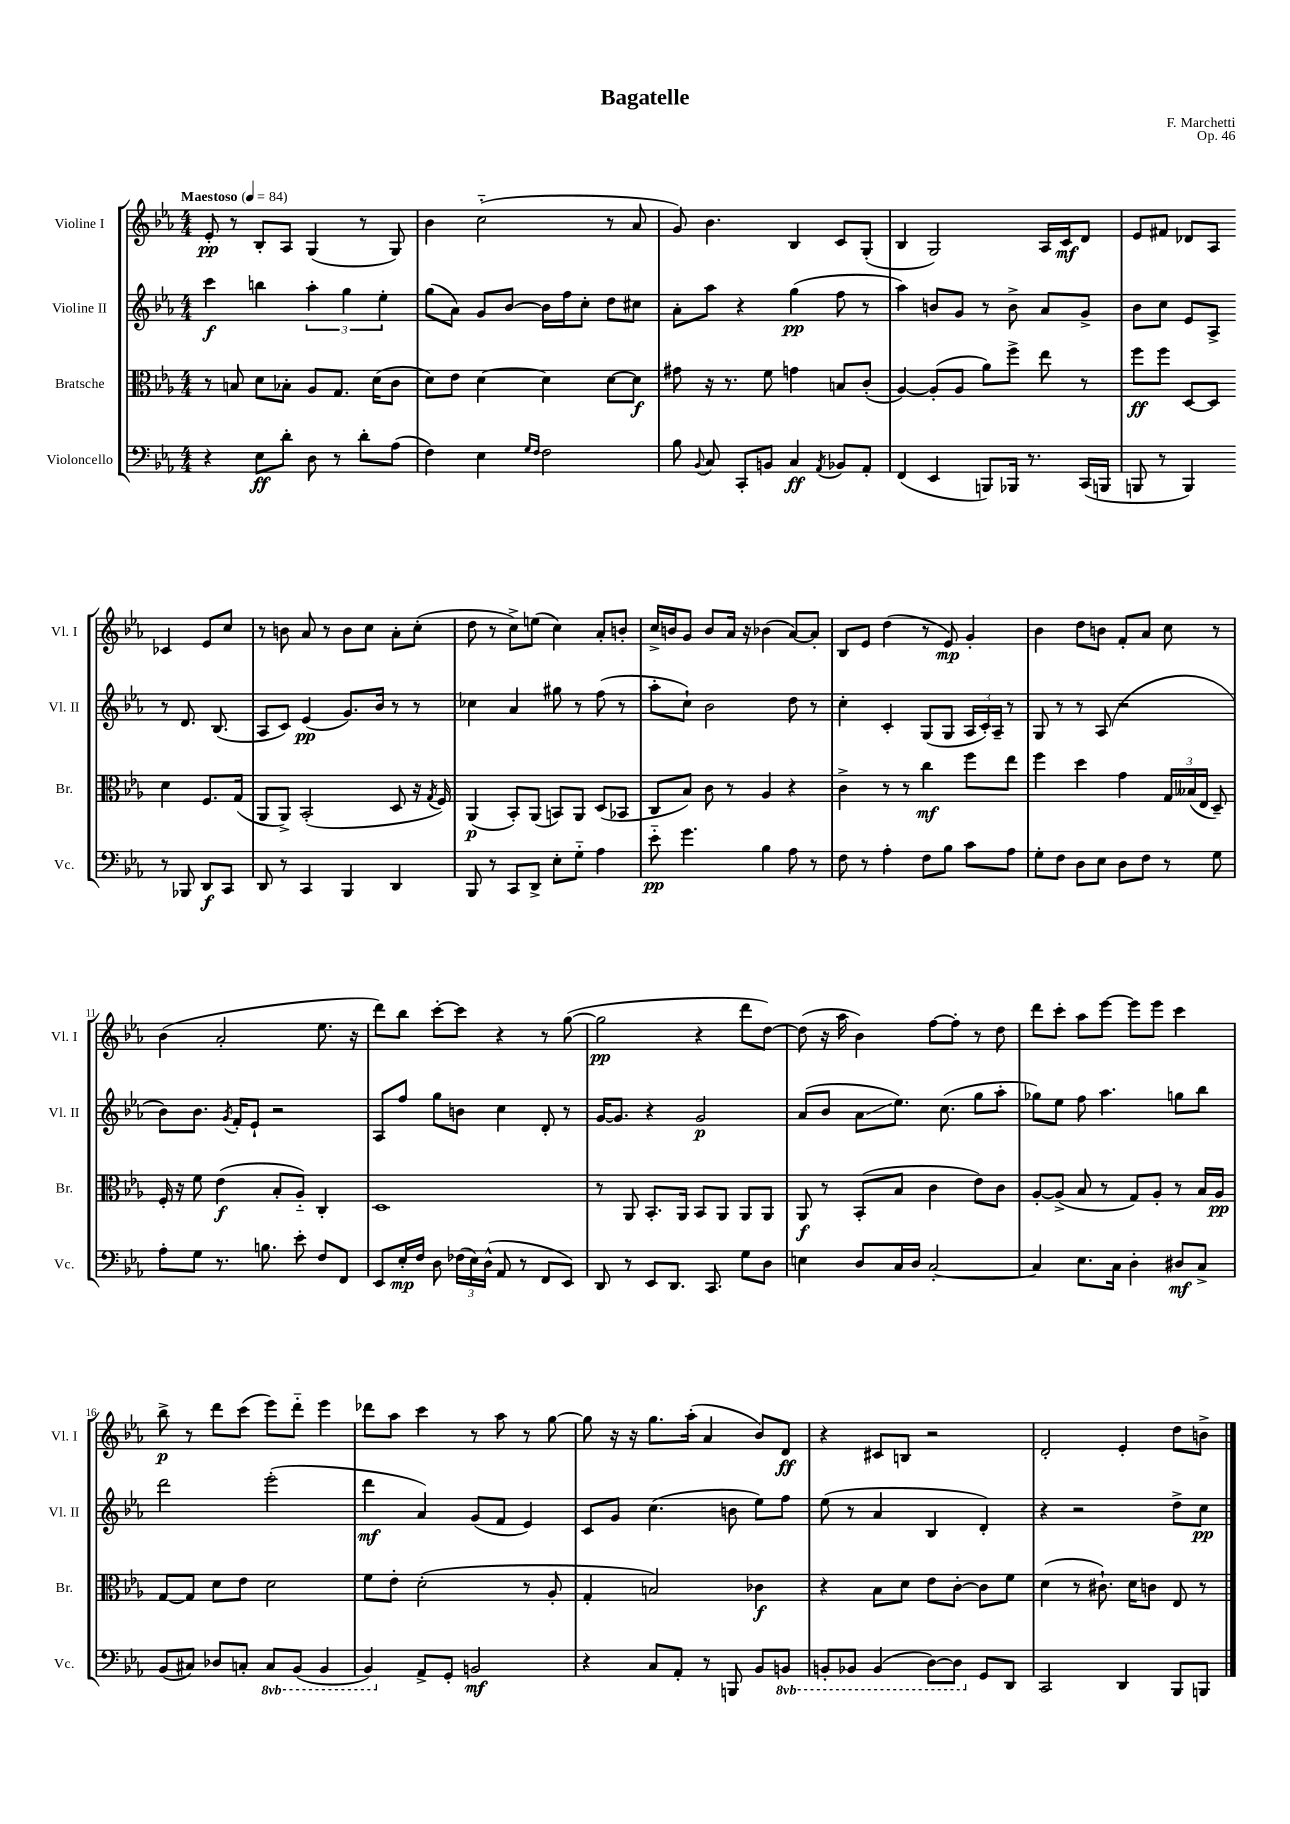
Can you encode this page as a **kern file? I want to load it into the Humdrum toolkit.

**kern	**kern	**kern	**kern
*staff4	*staff3	*staff2	*staff1
*clefF4	*clefC3	*clefG2	*clefG2
*k[b-e-a-]	*k[b-e-a-]	*k[b-e-a-]	*k[b-e-a-]
*M4/4	*M4/4	*M4/4	*M4/4
*MM84	*MM84	*MM84	*MM84
4r	8r	4ccc	8e-'
.	8B	.	8r
8E-	8d	4bb	8B-'
8d'	8B-'	.	8A-
8D	8A-	6aa-'	(4G
8r	8.G	.	.
.	.	6gg	.
8d'	.	.	8r
.	(16d	.	.
.	.	6ee-'	.
(8A-	8c	.	8G)
=	=	=	=
4F)	8d)	(8gg	4b-
.	8e-	8a-)	.
4E-	[4d	8g	(2cc'~
.	.	[8b-	.
16qqG	.	.	.
16qqF	.	.	.
2F	4d]	16b-]	.
.	.	16ff	.
.	.	8cc'	.
.	[8d	8dd	8r
.	8d]	8cc#	8a-
=	=	=	=
8B-	8g#	8a-'	8g)
8qqBB-	.	.	.
8C	16r	8aa-	4.b-
.	8.r	.	.
8CC'	.	4r	.
8BB	8f	.	.
4C	4g	(4gg	4B-
8qAA-	.	.	.
8BB-	8B	8ff	8c
8AA-'	(8c'	8r	(8G'
=	=	=	=
(4FF	[4A-)	4aa-)	4B-
4EE-	(8A-']	8b	2G)
.	8A-	8g	.
8BBB)	8a-)	8r	.
16BBB-	8ff^	8b^	.
8.r	.	.	.
.	8ee-	8a-	16A-
.	.	.	16c
(16CC	8r	8g^	8d
16BBB	.	.	.
=	=	=	=
8BBB	8ff	8b-	8e-
8r	8ff	8cc	8f#
4BBB)	[8D	8e-	8d-
.	8D]	8A-^	8A-
8r	4d	8r	4c-
8BBB-	.	8.d	.
8DD	8.F	.	8e-
.	.	(8.B-	.
8CC	.	.	8cc
.	(16G	.	.
=	=	=	=
8DD	8AA-	8A-	8r
8r	8AA-^)	8c)	8b
4CC	(2BB-'	(4e-	8a-
.	.	.	8r
4BBB-	.	8.g)	8b
.	.	.	8cc
.	.	16b-	.
4DD	8D	8r	8a-'
.	16r	8r	(8cc'
.	8qG	.	.
.	16F)	.	.
=	=	=	=
8BBB-	(4AA-	4cc-	8dd
8r	.	.	8r
8CC	8BB-')	4a-	8cc^)
8DD^	(8AA-	.	(8ee
8E-'	8BB)	8gg#	4cc)
8G'~	8AA-	8r	.
4A-	(8D	(8ff	8a-'
.	8BB-	8r	8b'
=	=	=	=
8e-'~	8C	8aa-'	16cc^
.	.	.	16b
4.g	8B-)	8cc`)	8g
.	8c	2b-	8b
.	8r	.	16a-
.	.	.	16r
4B-	4A-	.	(4b-
8A-	4r	8dd	[8a-)
8r	.	8r	8a-']
=	=	=	=
8F	4c^	4cc'	8B-
8r	.	.	8e-
4A-'	8r	4c'	(4dd
.	8r	.	.
8F	4cc	(8G	8r
8B-	.	8G	8e-)
8c	8ff	24A-	4g'
.	.	24c')	.
.	.	24A-~	.
8A-	8ee-	8r	.
=	=	=	=
8G'	4ff	8G	4b-
8F	.	8r	.
8D	4dd	8r	8dd
8E-	.	(8A-	8b
8D	4g	2r	8f'
8F	.	.	8a-
8r	24G	.	8cc
.	(24B--	.	.
.	24E-	.	.
8G	8D~)	.	8r
=	=	=	=
8A-'	16F'	8b-)	(4b-
.	16r	.	.
8G	8f	8.b-	.
8.r	(4e-	.	2a-'
.	.	8qg	.
.	.	16f'	.
.	.	8e-`	.
8.B	.	.	.
.	8B-'	2r	.
8e-'	8A-'~)	.	.
8F	4C'	.	8.ee-
8FF	.	.	.
.	.	.	16r
=	=	=	=
8EE-	1D	8A-	8ddd)
16E-'	.	8ff	8bb-
16F	.	.	.
8D	.	8gg	[8ccc'
(24F-	.	8b	8ccc]
24E-)	.	.	.
(24D^^	.	.	.
8AA-	.	4cc	4r
8r	.	.	.
8FF	.	8d'	8r
8EE-)	.	8r	([8gg
=	=	=	=
8DD	8r	[16g	2gg]
.	.	8.g]	.
8r	8AA-	.	.
8EE-	8.BB-'	4r	.
8.DD	.	.	.
.	16AA-	.	.
.	8BB-	2g	4r
8.CC	.	.	.
.	8AA-	.	.
8G	8AA-	.	8ddd
8D	8AA-	.	[8dd)
=	=	=	=
4E	8AA-	(8a-	(8dd]
.	8r	8b-	16r
.	.	.	16aa-
8D	(8BB-'	8a-	4b-)
16C	8B-	8.ee-)	.
16D	.	.	.
[2C'	4c	.	[8ff
.	.	(8.cc	.
.	.	.	8ff']
.	8e-)	8gg	8r
.	8c	8aa-'	8dd
=	=	=	=
4C]	[8A-'	8gg-)	8ddd
.	(8A-^]	8ee-	8ccc'
8.E-	8B-	8ff	8aa-
.	8r	4.aa-	[8eee-
16C	.	.	.
4D'	8G)	.	8eee-]
.	8A-'	.	8eee-
8D#	8r	8gg	4ccc
8C^	16B-	8bb-	.
.	16A-	.	.
=	=	=	=
(8BB-	[8G	2ddd	8bb-^
8C#)	8G]	.	8r
8D-	8d	.	8ddd
8C'	8e-	.	(8ccc
8CC	2d	(2eee-'	8eee-)
(8BBB-	.	.	8ddd'~
4BBB-	.	.	4eee-
=	=	=	=
4BBB-)	8f	4ddd	8ddd-
.	8e-'	.	8aa-
8AA-^	(2d'	4a-)	4ccc
8GG'	.	.	.
2BB	.	(8g	8r
.	.	8f	8aa-
.	8r	4e-)	8r
.	8A-'	.	[8gg
=	=	=	=
4r	4G'	8c	8gg]
.	.	8g	16r
.	.	.	16r
8C	2B)	(4.cc	8.gg
8AA-'	.	.	.
.	.	.	(16aa-'
8r	.	.	4a-
8BBB	.	8b	.
8BB-	4c-	8ee-)	8b-)
8BBB	.	8ff	8d
=	=	=	=
8BBB'	4r	(8ee-	4r
8BBB-	.	8r	.
(4BBB-	8B-	4a-	8c#
.	8d	.	8B
[8DD)	8e-	4B-	2r
8DD]	[8c'	.	.
8GG	8c]	4d')	.
8DD	8f	.	.
=	=	=	=
2CC	(4d	4r	2d'
.	8r	2r	.
.	8.c#`)	.	.
4DD	.	.	4e-'
.	16d	.	.
.	8c	.	.
8BBB-	8E-	8dd^	8dd
8BBB	8r	8cc	8b^
==	==	==	==
*-	*-	*-	*-
